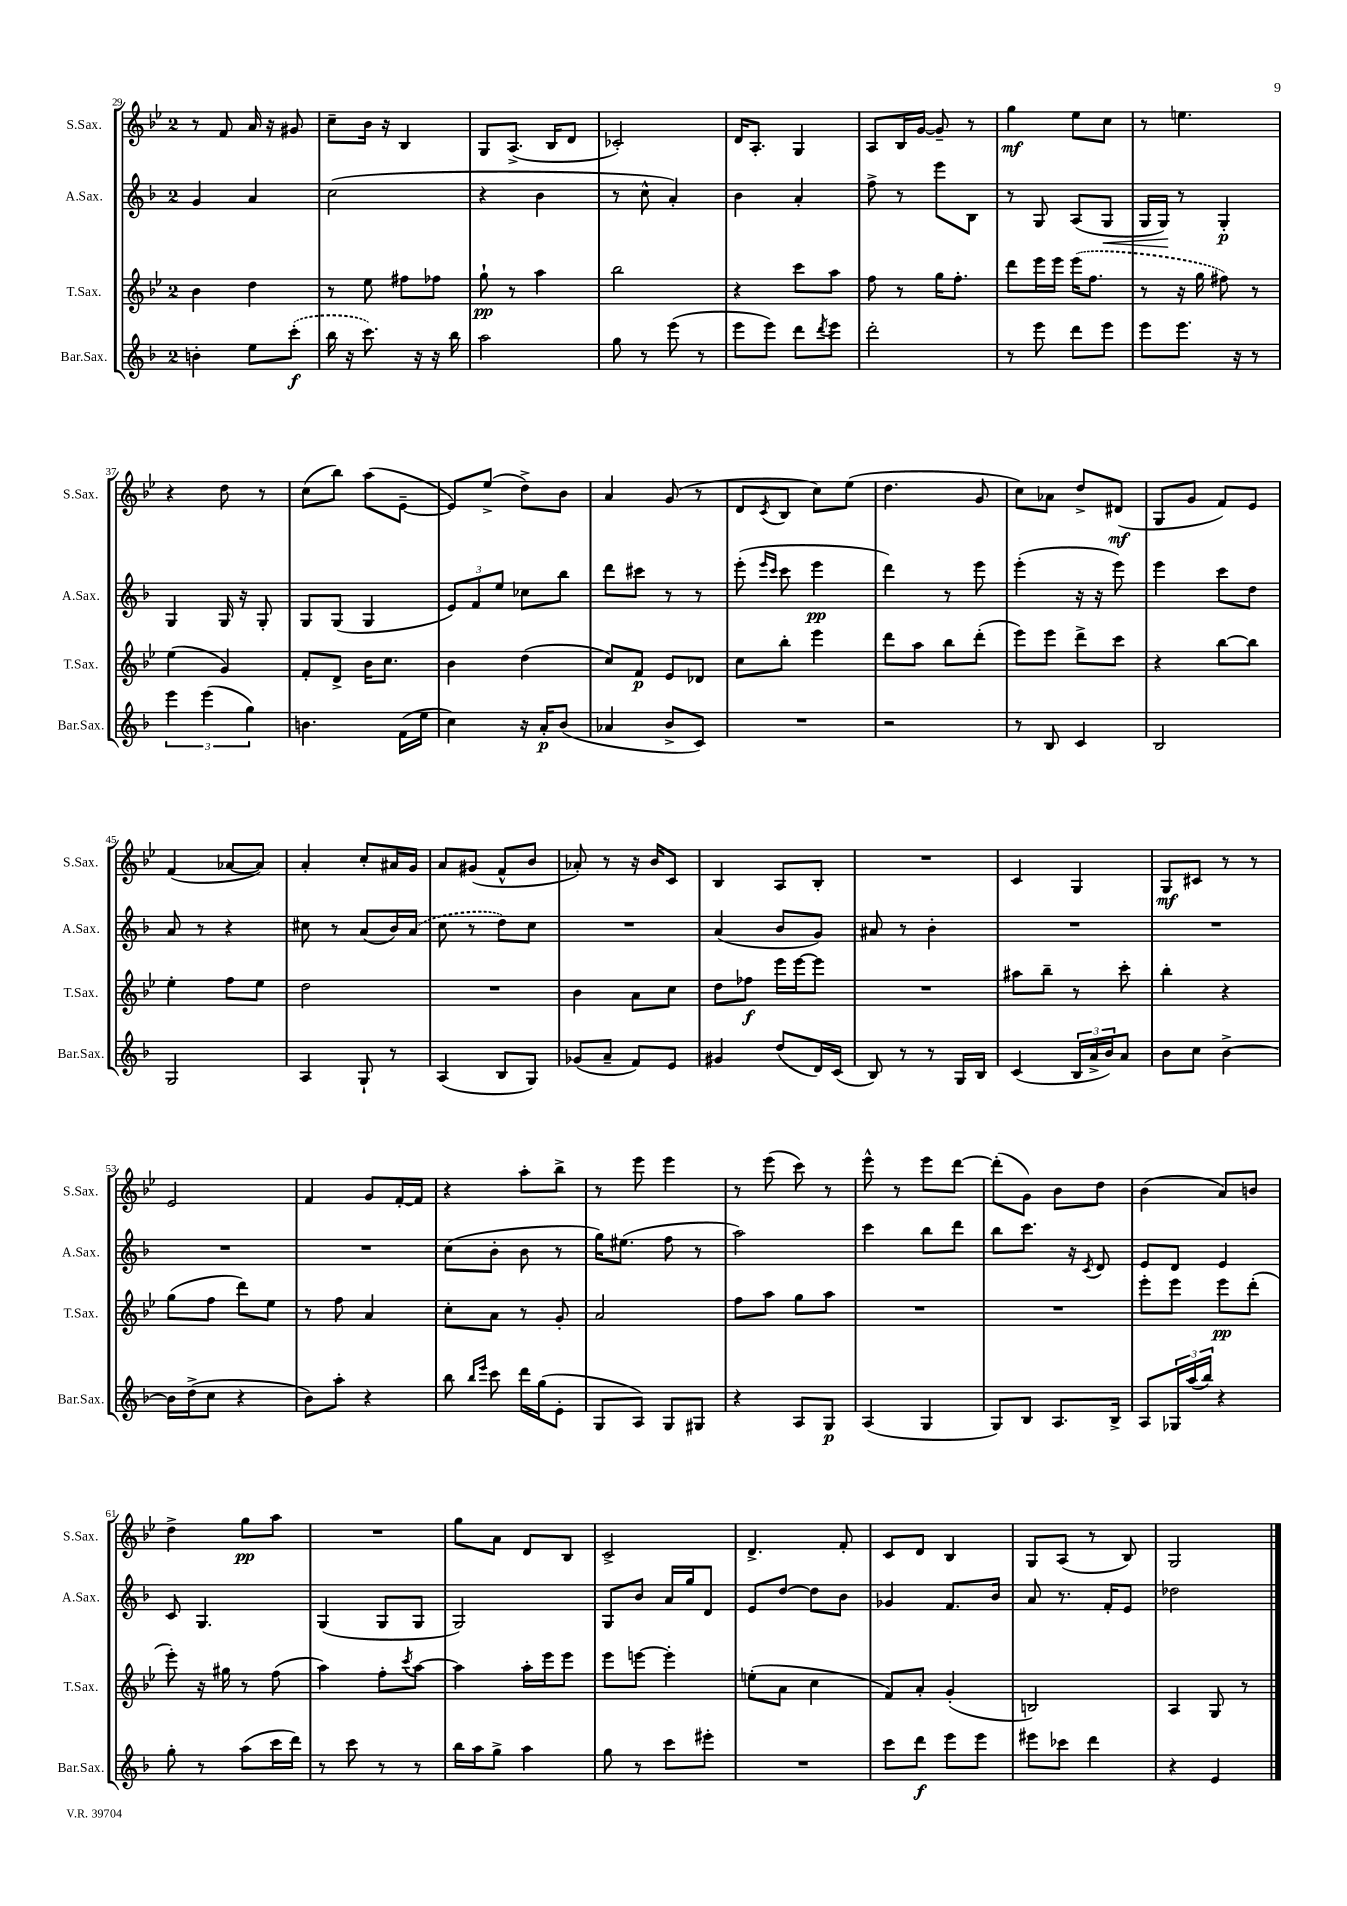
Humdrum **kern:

**kern	**kern	**kern	**kern
*staff4	*staff3	*staff2	*staff1
*clefG2	*clefG2	*clefG2	*clefG2
*k[b-]	*k[b-e-]	*k[b-]	*k[b-e-]
*M2/4	*M2/4	*M2/4	*M2/4
4b'	4b-	4g	8r
.	.	.	8f
8ee	4dd	4a	16a
.	.	.	16r
(8ccc'	.	.	8g#
=	=	=	=
16bb-	8r	(2cc	8cc~
16r	.	.	.
8.ccc)	8ee-	.	16b-
.	.	.	16r
.	8ff#	.	4B-
16r	.	.	.
16r	8ff-	.	.
16bb-	.	.	.
=	=	=	=
2aa	8gg`	4r	8G
.	8r	.	(8.A^
.	4aa	4b-	.
.	.	.	16B-
.	.	.	8d
=	=	=	=
8gg	2bb-	8r	2c-')
8r	.	8cc^^	.
(8eee	.	4a')	.
8r	.	.	.
=	=	=	=
8eee	4r	4b-	16d
.	.	.	8.A'
8eee)	.	.	.
8ddd	8ccc	4a'	4G
8qddd	.	.	.
8eee	8aa	.	.
=	=	=	=
2ddd'	8ff	8ff^	8A
.	8r	8r	16B-
.	.	.	[16g
.	16gg	8eee	8g~]
.	8.ff'	.	.
.	.	8B-	8r
=	=	=	=
8r	8ddd	8r	4gg
8eee	16eee-	8G	.
.	16eee-	.	.
8ddd	(16eee-	(8A	8ee-
.	8.ff	.	.
8eee	.	8G	8cc
=	=	=	=
8eee	8r	16G	8r
.	.	16G)	.
8.eee	16r	8r	4.ee
.	16gg	.	.
.	8ff#)	4G'	.
16r	.	.	.
8r	8r	.	.
=	=	=	=
6eee	(4ee-	4G	4r
(6eee	.	.	.
.	4g)	16G	8dd
.	.	16r	.
6gg)	.	.	.
.	.	8G'	8r
=	=	=	=
4.b	8f'	8G	(8cc
.	8d^	(8G	8bb-)
.	16b-	4G	(8aa
.	8.cc	.	.
(16f	.	.	[8e-~
16ee	.	.	.
=	=	=	=
4cc)	4b-	12e)	8e-])
.	.	12f	.
.	.	.	(8ee-^
.	.	12ee	.
16r	(4dd	8cc-	8dd^)
16a'	.	.	.
(8b-	.	8bb-	8b-
=	=	=	=
4a-	8cc)	8ddd	4a
.	8f	8ccc#	.
8b-^	8e-	8r	(8g
8c)	8d-	8r	8r
=	=	=	=
2r	8cc	(8eee'	8d
.	.	16qqeee	.
.	.	16qqccc	8qc
.	8bb-'	8ccc	8B-
.	4eee-	4eee	8cc)
.	.	.	(8ee-
=	=	=	=
2r	8ddd	4ddd)	4.dd
.	8aa	.	.
.	8bb-	8r	.
.	(8ddd'	8eee	8g
=	=	=	=
8r	8eee-)	(4eee'	8cc)
8B-	8eee-	.	8a-
4c	8ddd^	16r	8dd^
.	.	16r	.
.	8ccc	8eee)	(8d#
=	=	=	=
2B-	4r	4eee	8G
.	.	.	8g
.	[8bb-	8ccc	8f)
.	8bb-]	8dd	8e-
=	=	=	=
2G	4ee-'	8a	(4f
.	.	8r	.
.	8ff	4r	[8a-
.	8ee-	.	8a-])
=	=	=	=
4A	2dd	8cc#	4a'
.	.	8r	.
8G`	.	(8a	8cc'
8r	.	16b-)	16a#
.	.	(16a	16g
=	=	=	=
(4A	2r	8cc	8a
.	.	8r	(8g#
8B-	.	8dd)	8f^^
8G)	.	8cc	8b-
=	=	=	=
(8g-	4b-	2r	8a-')
8a~	.	.	8r
8f)	8a	.	16r
.	.	.	16b-
8e	8cc	.	8c
=	=	=	=
4g#	8dd	(4a	4B-
.	8ff-	.	.
(8dd	16eee-	8b-	8A
.	[16eee-	.	.
16d)	8eee-]	8g)	8B-'
(16c	.	.	.
=	=	=	=
8B-)	2r	8a#	2r
8r	.	8r	.
8r	.	4b-'	.
16G	.	.	.
16B-	.	.	.
=	=	=	=
(4c	8aa#	2r	4c
.	8bb-~	.	.
24B-	8r	.	4G
24a^	.	.	.
24b-)	.	.	.
8a	8ccc'	.	.
=	=	=	=
8b-	4bb-'	2r	8G
8cc	.	.	8c#
[4b-^	4r	.	8r
.	.	.	8r
=	=	=	=
16b-]	(8gg	2r	2e-
(16dd^	.	.	.
8cc	8ff	.	.
4r	8ddd)	.	.
.	8ee-	.	.
=	=	=	=
8b-)	8r	2r	4f
8aa'	8ff	.	.
4r	4a	.	8g
.	.	.	[16f'
.	.	.	16f]
=	=	=	=
8bb-	8cc'	(8cc	4r
16qqbb-	.	.	.
16qqeee	.	.	.
8ccc	8a	8b-'	.
16ddd	8r	8b-	8aa'
(16gg	.	.	.
8e'	8g'	8r	8bb-^
=	=	=	=
8G	2a	16gg)	8r
.	.	(8.ee#	.
8A)	.	.	8eee-
8G	.	8ff	4eee-
8G#	.	8r	.
=	=	=	=
4r	8ff	2aa)	8r
.	8aa	.	(8eee-
8A	8gg	.	8ccc)
8G	8aa	.	8r
=	=	=	=
(4A	2r	4ccc	8eee-^^
.	.	.	8r
4G	.	8bb-	8eee-
.	.	8ddd	[8ddd
=	=	=	=
8G)	2r	8bb-	(8ddd']
8B-	.	8.ccc	8g)
8.A	.	.	8b-
.	.	16r	.
.	.	8qc	.
.	.	8d	8dd
16B-^	.	.	.
=	=	=	=
8A	8eee-'	8e	(4b-
24G-	8eee-	8d	.
(24aa	.	.	.
24bb-)	.	.	.
4r	8eee-	4e	8a)
.	(8ddd'	.	8b
=	=	=	=
8gg'	8eee-')	8c	4dd^
8r	16r	4.G	.
.	16gg#	.	.
(8aa	8r	.	8gg
16ccc	(8ff	.	8aa
16ddd)	.	.	.
=	=	=	=
8r	4aa)	(4G	2r
8ccc	.	.	.
8r	8ff'	8G	.
.	8qccc	.	.
8r	[8aa	8G	.
=	=	=	=
16bb-	4aa]	2G)	8gg
16aa	.	.	.
8gg^	.	.	8a
4aa	16aa'	.	8d
.	16eee-	.	.
.	8eee-	.	8B-
=	=	=	=
8gg	8eee-	8G	2c^
8r	[8eee	8b-	.
8ccc	4eee']	16a	.
.	.	16gg	.
8eee#'	.	8d	.
=	=	=	=
2r	(8ee'	8e	4.d^
.	8a	[8dd	.
.	4cc	8dd]	.
.	.	8b-	8f'
=	=	=	=
8ccc	8f)	4g-	8c
8ddd	8a'	.	8d
8eee	(4g'	8.f	4B-
8eee	.	.	.
.	.	16b-	.
=	=	=	=
8eee#	2B)	8a	8G
8ccc-	.	8.r	(8A
4ddd	.	.	8r
.	.	16f'	.
.	.	8e	8B-)
=	=	=	=
4r	4A	2dd-	2G
4e	8G	.	.
.	8r	.	.
==	==	==	==
*-	*-	*-	*-
